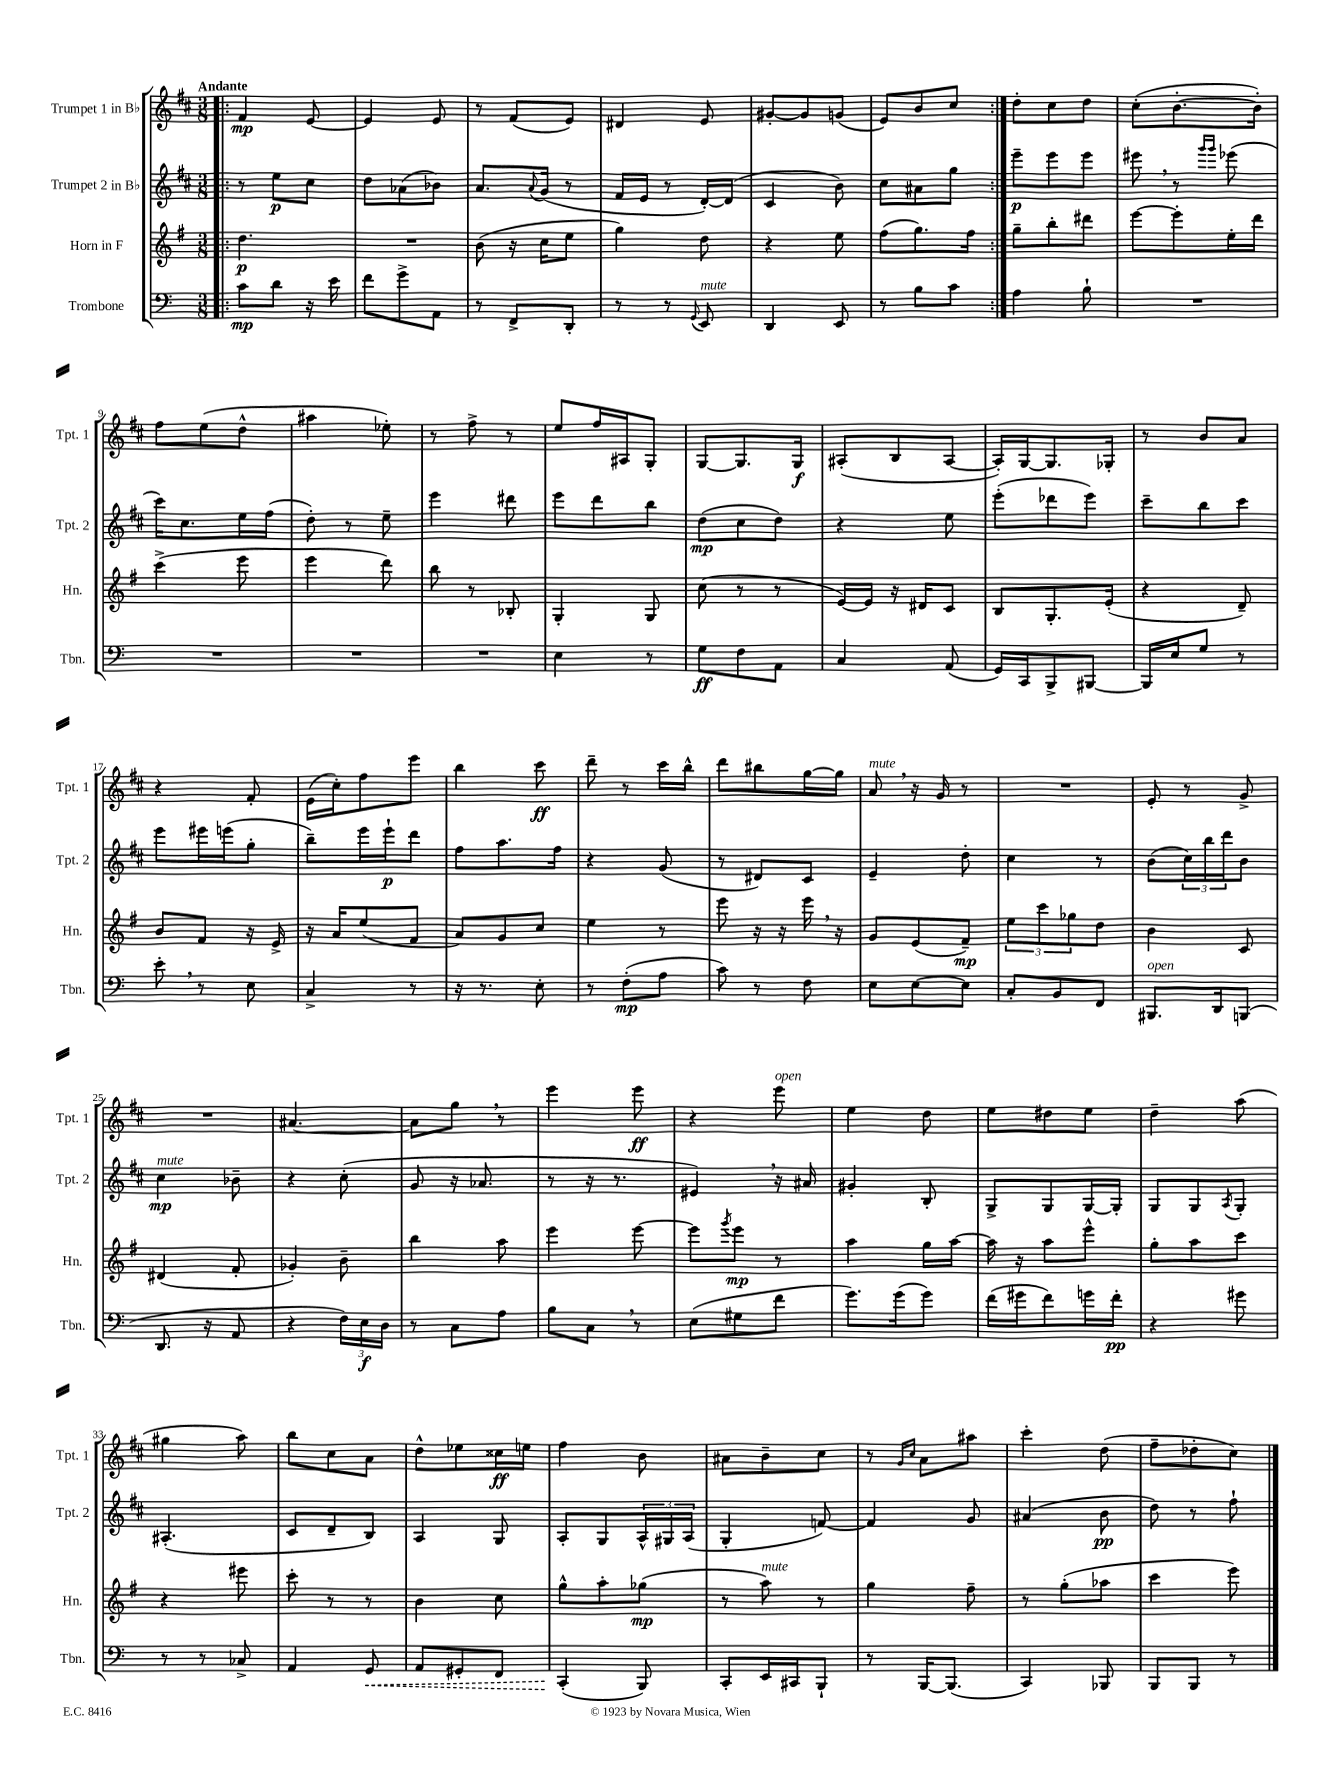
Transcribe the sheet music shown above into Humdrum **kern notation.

**kern	**dynam	**kern	**dynam	**kern	**dynam	**kern	**dynam
*part4	*part4	*part3	*part3	*part2	*part2	*part1	*part1
*staff4	*staff4	*staff3	*staff3	*staff2	*staff2	*staff1	*staff1
*I"Trombone	*	*I"Horn in F	*	*I"Trumpet 2 in B♭	*	*I"Trumpet 1 in B♭	*
*I'Tbn.	*	*I'Hn.	*	*I'Tpt. 2	*	*I'Tpt. 1	*
*clefF4	*	*clefG2	*	*clefG2	*	*clefG2	*
*k[]	*	*k[f#]	*	*k[f#c#]	*	*k[f#c#]	*
*M3/8	*	*M3/8	*	*M3/8	*	*M3/8	*
=1!|:	=1!|:	=1!|:	=1!|:	=1!|:	=1!|:	=1!|:	=1!|:
!	!	!	!	!	!	!LO:TX:a:B:t=Andante	!
8c\L	mp	4.dd\	p	8r	.	4f#/	mp
8d\J	.	.	.	8ee\L	p	.	.
16r	.	.	.	8cc#\J	.	[8e/	.
16e\	.	.	.	.	.	.	.
=2	=2	=2	=2	=2	=2	=2	=2
8f\L	.	4.r	.	8dd\L	.	4e/]	.
8g^\	.	.	.	(8a-X\	.	.	.
8AA\J	.	.	.	8b-X\J)	.	8e/	.
=3	=3	=3	=3	=3	=3	=3	=3
8r	.	(8b\	.	8.a/L	.	8r	.
8FF^/L	.	16r	.	.	.	(8f#/L	.
.	.	.	.	8qqa/	.	.	.
.	.	16cc\KL	.	(16g/Jk	.	.	.
8DD'/J	.	8ee\J	.	8r	.	8e/J)	.
=4	=4	=4	=4	=4	=4	=4	=4
8r	.	4gg\)	.	16f#/LL	.	4d#X/	.
.	.	.	.	16e/JJ	.	.	.
8r	.	.	.	8r	.	.	.
8qqGG/	.	.	.	.	.	.	.
!LO:TX:a:i:t=mute	!	!	!	!	!	!	!
8EE/	.	8dd\	.	[16d'/LL)	.	8e/	.
.	.	.	.	(16d/JJ]	.	.	.
=5	=5	=5	=5	=5	=5	=5	=5
4DD/	.	4r	.	4c#/	.	[8g#X'/L	.
.	.	.	.	.	.	8g#/]	.
8EE/	.	8ee\	.	8b\)	.	(8gn/J	.
=6	=6	=6	=6	=6	=6	=6	=6
8r	.	(8ff#\L	.	8cc#\L	.	8e/L)	.
8B\L	.	8.gg\)	.	8a#X\	.	8b/	.
8c\J	.	.	.	8gg\J	.	8cc#/J	.
.	.	16ff#\Jk	.	.	.	.	.
=7:|!	=7:|!	=7:|!	=7:|!	=7:|!	=7:|!	=7:|!	=7:|!
4A\	.	8gg~\L	.	8eee~\L	p	8dd'\L	.
.	.	8bb'\	.	8eee\	.	8cc#\	.
8B`\	.	8ddd#X\J	.	8eee\J	.	8dd\J	.
=8	=8	=8	=8	=8	=8	=8	=8
4.r	.	[8eee\L	.	8eee#X,\	.	(8cc#'\L	.
.	.	8eee'\]	.	8r	.	[8.b'\	.
.	.	.	.	16qqggg/LL	.	.	.
.	.	.	.	16qqggg/JJ	.	.	.
.	.	16ee'\L	.	(8eee-X\	.	.	.
.	.	16ddd\JJ	.	.	.	16b'\Jk])	.
!!LO:LB:g=z
=9	=9	=9	=9	=9	=9	=9	=9
4.r	.	(4ccc^\	.	16ccc#\KL)	.	8ff#\L	.
.	.	.	.	8.cc#\	.	.	.
.	.	.	.	.	.	(8ee\	.
.	.	8eee\	.	16ee\L	.	8dd^^\J	.
.	.	.	.	(16ff#\JJ	.	.	.
=10	=10	=10	=10	=10	=10	=10	=10
4.r	.	4eee\	.	8dd'\)	.	4aa#X\	.
.	.	.	.	8r	.	.	.
.	.	8ddd\)	.	8ee~\	.	8ee-X'\)	.
=11	=11	=11	=11	=11	=11	=11	=11
4.r	.	8bb\	.	4eee\	.	8r	.
.	.	8r	.	.	.	8ff#^\	.
.	.	8B-X'/	.	8ddd#X\	.	8r	.
=12	=12	=12	=12	=12	=12	=12	=12
4E\	.	4G'/	.	8eee\L	.	8ee/L	.
.	.	.	.	8ddd\	.	16ff#/L	.
.	.	.	.	.	.	16A#X/J	.
8r	.	8G/	.	8bb\J	.	8G'/J	.
=13	=13	=13	=13	=13	=13	=13	=13
8G\L	ff	(8cc\	.	(8dd\L	mp	[8G/L	.
8F\	.	8r	.	8cc#\	.	8.G/]	.
8AA\J	.	8r	.	8dd\J)	.	.	.
.	.	.	.	.	.	16G/Jk	f
=14	=14	=14	=14	=14	=14	=14	=14
4C/	.	[16e/LL)	.	4r	.	(8A#X'/L	.
.	.	16e/JJ]	.	.	.	.	.
.	.	16r	.	.	.	8B/	.
.	.	16d#X/KL	.	.	.	.	.
(8AA/	.	8c/J	.	8ee\	.	[8A#/J	.
=15	=15	=15	=15	=15	=15	=15	=15
16GG/LL)	.	8B/L	.	(8eee'\L	.	16A#'/LL])	.
16CC/J	.	.	.	.	.	[16G/J	.
8BBB^/	.	8.G'/	.	8ddd-X\	.	8.G/]	.
[8BBB#X/J	.	.	.	8eee\J)	.	.	.
.	.	(16e'/Jk	.	.	.	16G-X'/Jk	.
=16	=16	=16	=16	=16	=16	=16	=16
16BBB#/LL]	.	4r	.	8ccc#~\L	.	8r	.
16E/J	.	.	.	.	.	.	.
8G/J	.	.	.	8bb\	.	8b/L	.
8r	.	8d~/)	.	8ccc#\J	.	8a/J	.
!!LO:LB:g=z
=17	=17	=17	=17	=17	=17	=17	=17
8e',\	.	8b/L	.	8eee\L	.	4r	.
8r	.	8f#/J	.	16eee#X\L	.	.	.
.	.	.	.	(16eeen\J	.	.	.
8E\	.	16r	.	8gg'\J	.	8f#'/	.
.	.	16e^/	.	.	.	.	.
=18	=18	=18	=18	=18	=18	=18	=18
4C^/	.	16r	.	8bb~\L)	.	(16e\LL	.
.	.	16a/KL	.	.	.	16cc#'\J)	.
.	.	(8ee/	.	16eee\L	.	8ff#\	.
.	.	.	.	16eee`\J	p	.	.
8r	.	8f#/J	.	8ddd\J	.	8eee\J	.
=19	=19	=19	=19	=19	=19	=19	=19
16r	.	8a/L)	.	8ff#\L	.	4bb\	.
8.r	.	.	.	.	.	.	.
.	.	8g/	.	8.aa\	.	.	.
8E'\	.	8cc/J	.	.	.	8ccc#\	ff
.	.	.	.	16ff#\Jk	.	.	.
=20	=20	=20	=20	=20	=20	=20	=20
8r	.	4ee\	.	4r	.	8ddd~\	.
(8F'\L	mp	.	.	.	.	8r	.
8A\J	.	8r	.	(8g/	.	16ccc#\LL	.
.	.	.	.	.	.	16bb^^\JJ	.
=21	=21	=21	=21	=21	=21	=21	=21
8c\)	.	8eee\	.	8r	.	8ddd\L	.
8r	.	16r	.	8d#X/L)	.	8bb#X\	.
.	.	16r	.	.	.	.	.
8F\	.	16eee,\	.	8c#/J	.	[16gg\L	.
.	.	16r	.	.	.	16gg\JJ]	.
=22	=22	=22	=22	=22	=22	=22	=22
!	!	!	!	!	!	!LO:TX:a:i:t=mute	!
8E\L	.	8g/L	.	4e~/	.	8a,/	.
[8E\	.	(8e/	.	.	.	16r	.
.	.	.	.	.	.	16g/	.
8E\J]	.	8f#~/J)	mp	8dd'\	.	8r	.
=23	=23	=23	=23	=23	=23	=23	=23
8C'/L	.	12ee\L	.	4cc#\	.	4.r	.
.	.	12ccc\	.	.	.	.	.
8BB/	.	.	.	.	.	.	.
.	.	12gg-X\	.	.	.	.	.
8FF/J	.	8dd\J	.	8r	.	.	.
=24	=24	=24	=24	=24	=24	=24	=24
!LO:TX:a:i:t=open	!	!	!	!	!	!	!
8.BBB#X/L	.	4b\	.	(8b\L	.	8e'/	.
.	.	.	.	24cc#\L)	.	8r	.
.	.	.	.	24bb\	.	.	.
16DD/k	.	.	.	.	.	.	.
.	.	.	.	24ddd\J	.	.	.
(8BBBn/J	.	8c/	.	8b\J	.	8g^/	.
!!LO:LB:g=z
=25	=25	=25	=25	=25	=25	=25	=25
!	!	!	!	!LO:TX:a:i:t=mute	!	!	!
8.DD/	.	(4d#X/	.	4cc#\	mp	4.r	.
16r	.	.	.	.	.	.	.
8AA/	.	8f#'/	.	8b-X~\	.	.	.
=26	=26	=26	=26	=26	=26	=26	=26
4r	.	4g-X'/)	.	4r	.	[4.a#X/	.
24F\LL)	.	8b~\	.	(8cc#'\	.	.	.
24E\	f	.	.	.	.	.	.
24D\JJ	.	.	.	.	.	.	.
=27	=27	=27	=27	=27	=27	=27	=27
8r	.	4bb\	.	8g/	.	8a#\L]	.
8C\L	.	.	.	16r	.	8gg,\J	.
.	.	.	.	8.a-X/	.	.	.
8A\J	.	8aa\	.	.	.	8r	.
=28	=28	=28	=28	=28	=28	=28	=28
8B\L	.	4eee\	.	8r	.	4eee\	.
8C,\J	.	.	.	16r	.	.	.
.	.	.	.	8.r	.	.	.
8r	.	[8eee\	.	.	.	8eee\	ff
=29	=29	=29	=29	=29	=29	=29	=29
(8E\L	.	8eee\L]	.	4e#X,/)	.	4r	.
.	.	8qggg/	.	.	.	.	.
8G#X\	.	8eee\J	mp	.	.	.	.
!	!	!	!	!	!	!LO:TX:a:i:t=open	!
8f\J	.	8r	.	16r	.	8eee\	.
.	.	.	.	16a#X/	.	.	.
=30	=30	=30	=30	=30	=30	=30	=30
8.g\L)	.	4aa\	.	4g#X'/	.	4ee\	.
(16g\k	.	.	.	.	.	.	.
8g\J)	.	16gg\LL	.	8B'/	.	8dd\	.
.	.	[16aa\JJ	.	.	.	.	.
=31	=31	=31	=31	=31	=31	=31	=31
(16f\LL	.	16aa\]	.	8G^/L	.	8ee\L	.
16g#X\J	.	16r	.	.	.	.	.
8f\)	.	8aa\L	.	8G/	.	8dd#X\	.
16gn\L	.	8eee^^\J	.	[16G/L	.	8ee\J	.
16f'\JJ	pp	.	.	16G'/JJ]	.	.	.
=32	=32	=32	=32	=32	=32	=32	=32
4r	.	8gg'\L	.	8G/L	.	4dd~\	.
.	.	8aa\	.	8G/	.	.	.
.	.	.	.	8qA/	.	.	.
8g#X\	.	8ccc\J	.	8G'/J	.	(8aa\	.
!!LO:LB:g=z
=33	=33	=33	=33	=33	=33	=33	=33
8r	.	4r	.	(4.A#X'/	.	4gg#X\	.
8r	.	.	.	.	.	.	.
8C-X^/	.	8eee#X\	.	.	.	8aa\)	.
=34	=34	=34	=34	=34	=34	=34	=34
4AA/	.	8ccc'\	.	8c#/L	.	8bb\L	.
.	.	8r	.	8d~/	.	8cc#\	.
!	!LO:HP:b	!	!	!	!	!	!
8GG/	<	8r	.	8B/J)	.	8a\J	.
=35	=35	=35	=35	=35	=35	=35	=35
8AA/L	.	4b\	.	4A/	.	8dd^^\L	.
8GG#X'/	.	.	.	.	.	8ee-X\	.
8FF/J	.	8cc\	.	8G/	.	16cc##X\L	ff
.	.	.	.	.	.	16een\JJ	.
=36	=36	=36	=36	=36	=36	=36	=36
(4CC'/	.	8gg^^\L	.	8A'/L	.	4ff#\	.
.	.	8aa'\	.	8G/	.	.	.
8BBB/)	[	(8gg-X\J	mp	24A^^/L	.	8b\	.
.	.	.	.	24G#X/	.	.	.
.	.	.	.	(24A/JJ	.	.	.
=37	=37	=37	=37	=37	=37	=37	=37
8CC'/L	.	8r	.	4G'/	.	8a#X\L	.
!	!	!LO:TX:a:i:t=mute	!	!	!	!	!
16EE/L	.	8aa\)	.	.	.	8b~\	.
16CC#X/J	.	.	.	.	.	.	.
8BBB`/J	.	8r	.	[8fn/)	.	8cc#\J	.
=38	=38	=38	=38	=38	=38	=38	=38
8r	.	4gg\	.	4f/]	.	8r	.
.	.	.	.	.	.	16qqg/LL	.
.	.	.	.	.	.	16qqcc#/JJ	.
[16BBB/KL	.	.	.	.	.	8a\L	.
(8.BBB/J]	.	.	.	.	.	.	.
.	.	8ff#~\	.	8g/	.	8aa#X\J	.
=39	=39	=39	=39	=39	=39	=39	=39
4CC/)	.	8r	.	(4a#X/	.	4ccc#'\	.
.	.	(8gg'\L	.	.	.	.	.
8BBB-X/	.	8aa-X\J	.	8b\	pp	(8dd\	.
=40	=40	=40	=40	=40	=40	=40	=40
8BBB/L	.	4ccc\	.	8dd\)	.	8ff#~\L	.
8BBB/J	.	.	.	8r	.	8dd-X'\	.
8r	.	8eee\)	.	8ff#`\	.	8cc#\J)	.
==	==	==	==	==	==	==	==
*-	*-	*-	*-	*-	*-	*-	*-
